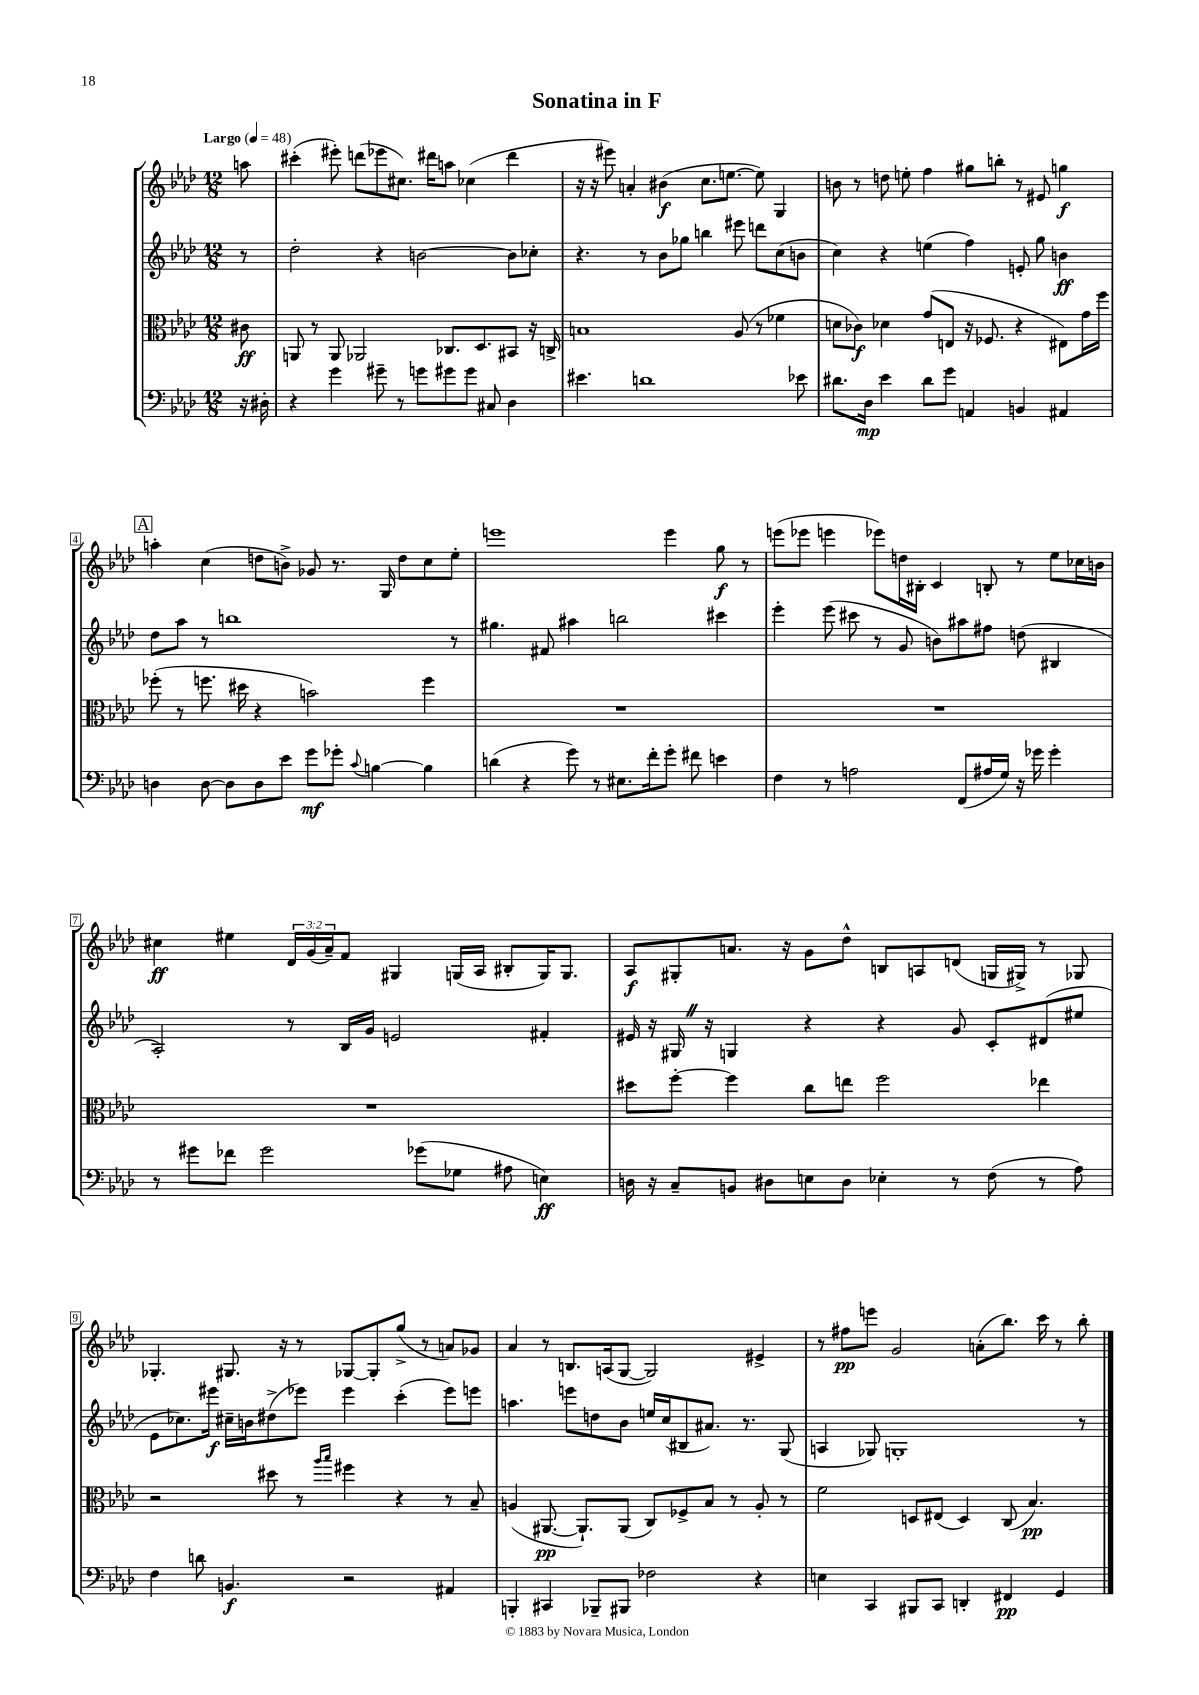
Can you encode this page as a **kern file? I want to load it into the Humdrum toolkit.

**kern	**kern	**kern	**kern
*staff4	*staff3	*staff2	*staff1
*clefF4	*clefC3	*clefG2	*clefG2
*k[b-e-a-d-]	*k[b-e-a-d-]	*k[b-e-a-d-]	*k[b-e-a-d-]
*M12/8	*M12/8	*M12/8	*M12/8
*MM48	*MM48	*MM48	*MM48
16r	8c#	8r	8aa
16D#'	.	.	.
=	=	=	=
4r	8AA	2dd-'	(4ccc#'
.	8r	.	.
4g	8AA	.	8eee#')
.	2AA-	.	(8ddd
8g#~	.	4r	8eee-
8r	.	.	8.cc#)
8g	.	[2b	.
.	.	.	16ddd#
8g#	8.C-	.	8aa
8g#	.	.	(4cc-
.	8.D-	.	.
8C#	.	.	.
4D-	8BB#	8b]	4ddd#
.	16r	8cc-'	.
.	16C^	.	.
=	=	=	=
4.e#	1B	4.r	16r
.	.	.	16r
.	.	.	8eee#)
.	.	.	4a'
1d	.	8r	.
.	.	8b-	(4b#
.	.	8gg-	.
.	.	4bb	8.cc
.	.	.	[8.ee
.	(8A-	8eee#	.
.	8r	8ddd	8ee])
.	4f-	(8cc	4G
8e-	.	8b	.
=	=	=	=
8.d#	8d	4cc)	8b
.	8c-)	.	8r
16D-	.	.	.
4e-	4d-	4r	8dd
.	.	.	8ee'
8d#	(8g	(4ee	4ff
8g	8E	.	.
4AA	16r	4ff)	8gg#
.	8.F-	.	.
.	.	.	8bb'
4BB	4r	8e'	8r
.	.	8gg	8e#
4AA#	8E#)	4b	4gg
.	16g	.	.
.	16ff	.	.
=	=	=	=
4D	(8ff-'	8dd-	4aa'
.	8r	8aa-	.
[8D	8.ff	8r	(4cc
8D]	.	1bb	.
.	16dd#	.	.
8D	4r	.	8dd
8e-	.	.	8b^)
8g	2b)	.	8g-
8g-'	.	.	8.r
8qqc	.	.	.
[4B	.	.	.
.	.	.	16G
.	.	.	8dd
4B]	4ff	.	8cc
.	.	8r	8ee-'
=	=	=	=
(4d	1.r	4.gg#	1eee
4r	.	.	.
.	.	8f#	.
8g)	.	4aa#	.
8r	.	.	.
8.E#	.	2bb	.
16f'	.	.	.
8g'	.	.	4eee
8f#	.	.	.
4e	.	4ccc#	8gg
.	.	.	8r
=	=	=	=
4F	1.r	4eee-'	(8eee
.	.	.	8eee-
8r	.	(8eee-	4eee
2A	.	8ccc#	.
.	.	8r	8eee-)
.	.	8g	16dd
.	.	.	16B#'
.	.	8b)	4c
(8FF	.	8aa#	.
16A#	.	8ff#	8B'
16G)	.	.	.
16r	.	(8dd	8r
16g-	.	.	.
4g-'	.	4B#	8ee-
.	.	.	16cc-
.	.	.	16b
=	=	=	=
8r	1.r	2A-')	4cc#
8g#	.	.	.
8f-	.	.	4ee#
2g#	.	.	.
.	.	8r	24d-
.	.	.	(24g
.	.	.	24a-~)
.	.	16B-	8f
.	.	16g	.
.	.	2e	4G#
(8g-	.	.	.
8G-	.	.	(16G
.	.	.	16A-
8A#	.	.	8B#'
4E)	.	4f#'	16G)
.	.	.	8.G
=	=	=	=
16D	8dd#	16e#	8A-
16r	.	16r	.
8C~	[8ff'	16G#	8G#'
.	.	16r	.
8BB	4ff]	4G	8.a
8D#	.	.	.
.	.	.	16r
8E	8cc	4r	8g
8D#	8ee	.	8dd-^^
4E-'	2ff	4r	8B
.	.	.	8A
8r	.	8g	(8d
(8F	.	8c'	16G
.	.	.	16G#^)
8r	4ee-	(8d#	8r
8A-)	.	8ee#	8G-
=	=	=	=
4F	2r	8e-	4.G-'
.	.	8.cc-)	.
8d	.	.	.
.	.	16eee#	.
4.BB	.	16cc#~	8.G#
.	.	16b	.
.	8dd#	(8dd#^	.
.	.	.	16r
.	8r	8eee-)	8r
.	16qqaa-	.	.
.	16qqbb-	.	.
2r	4ff#	4eee-	[8G-
.	.	.	8G-']
.	4r	(4ccc'	(8gg^
.	.	.	8r
4AA#	8r	8eee-)	8a)
.	8B-~	8eee	8g-
=	=	=	=
4BBB'	(4A	4.aa	4a-
4CC#	[8.AA#	.	8r
.	.	8eee	8.B
.	8.AA#`])	.	.
8BBB-~	.	8dd	.
.	.	.	(16A
8BBB#	(8AA#	8b-	[8G
2F-	8C)	16ee	2G])
.	.	(16cc	.
.	8F-^	8B#	.
.	8B-	8.a#)	.
.	8r	.	.
.	.	8.r	.
4r	8A'	.	4e#^
.	8r	(8G	.
=	=	=	=
4E	2f	4A	8r
.	.	.	8ff#
4CC	.	8G-)	8eee
.	.	1G'	2g
8BBB#	8D	.	.
8CC	(8E#	.	.
4DD'	4D)	.	.
.	.	.	(8a'
4FF#	(8C	.	8.bb-)
.	4.B-)	.	.
.	.	.	16ccc
4GG	.	.	8r
.	.	8r	8bb-'
==	==	==	==
*-	*-	*-	*-
